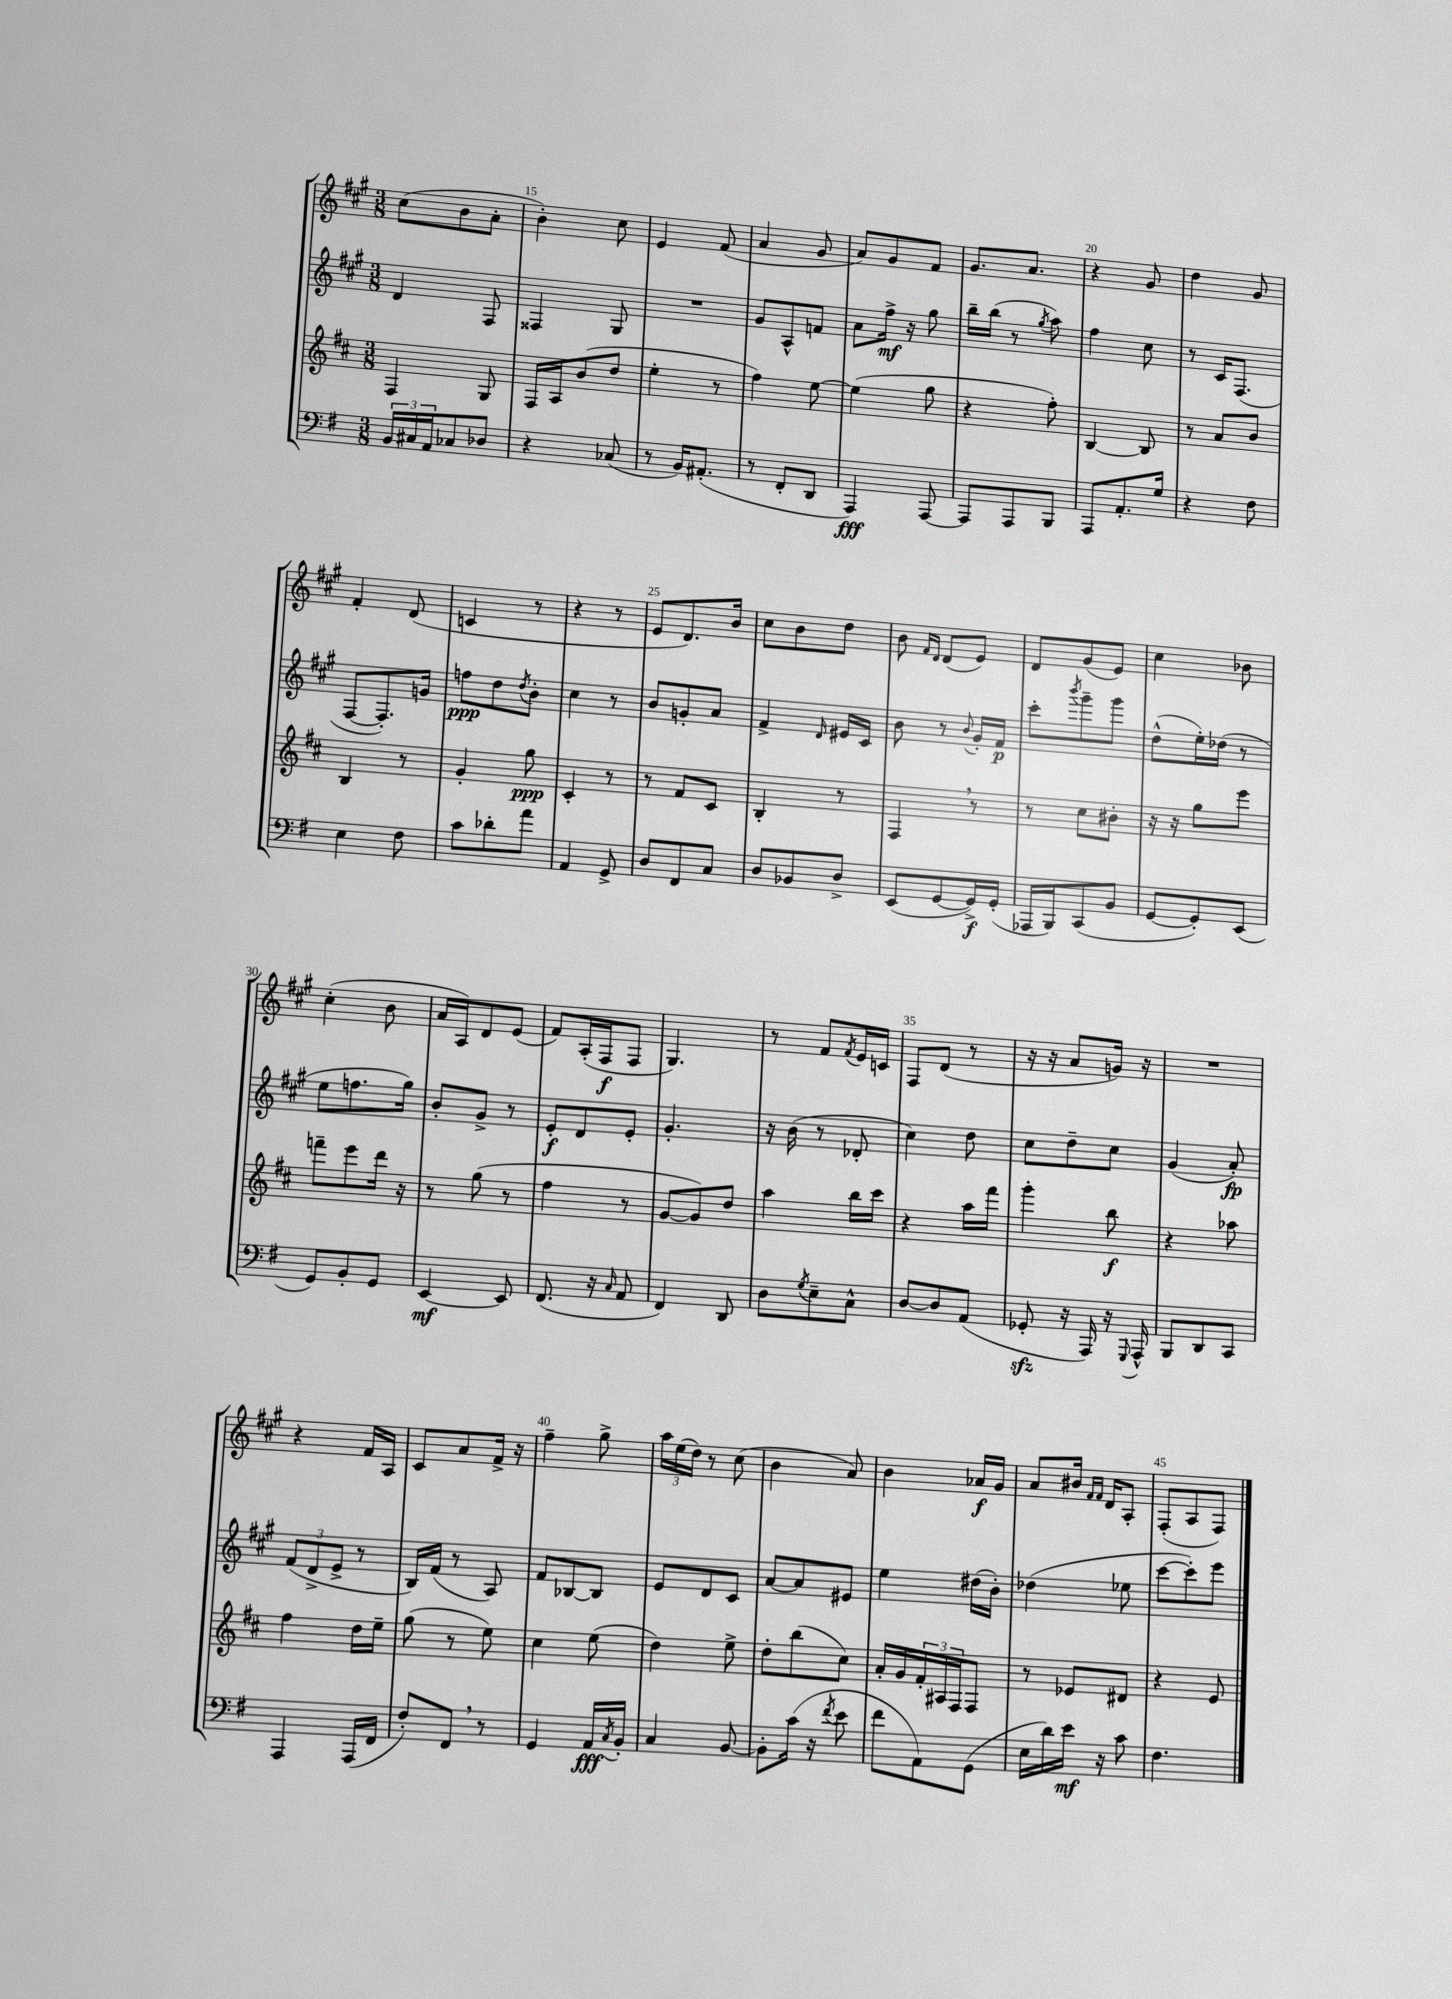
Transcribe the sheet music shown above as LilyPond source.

<<
\new StaffGroup <<
\new Staff = "s0" {
    \clef treble \key a \major \numericTimeSignature \time 3/8
    cis''8( b'8 a'8-. |
    b'4-.) cis''8 |
    e'4 fis'8( |
    a'4 gis'8 |
    a'8) gis'8 fis'8 |
    gis'8. a'8. |
    r4 gis'8 |
    d''4 gis'8 |
    fis'4-. d'8( |
    c'4 r8 |
    r4 r8 |
    e'8 d'8.) b'16 |
    cis''8 b'8 d''8 |
    b'8 \grace { fis'16 d'16 } d'8( e'8) |
    d'8 gis'8( e'8) |
    cis''4 bes'8 |
    cis''4-.( b'8 |
    a'16 a16) d'8 e'8( |
    fis'8) a16-.( fis16\f fis8 |
    gis4.) |
    r8 fis'8 \acciaccatura { fis'8 } e'16 c'16 |
    fis8 d'8( r8 |
    r16 r16 a'8 g'16) r16 |
    R4. |
    r4 fis'16 a16 |
    cis'8 a'8 fis'16-> r16 |
    fis''4-- gis''8-> |
    \tuplet 3/2 { a''16 e''16( d''16) } r8 cis''8( |
    b'4 a'8) |
    b'4 aes'16\f gis'16 |
    a'8 bis'16 \grace { fis'16 fis'16 } d'16 a8-. |
    fis8-.( a8 fis8) \bar "|." |
}
\new Staff = "s1" {
    \clef treble \key a \major \numericTimeSignature \time 3/8
    d'4 fis8 |
    fisis4 gis8 |
    R4. |
    gis'8 a8-^ f'8 |
    a'8 fis''16->\mf r16 gis''8 |
    b''16-- b''16( r8 \acciaccatura { gis''8 } a''8) |
    fis''4 cis''8 |
    r8 cis'16 fis8.( |
    fis8~ fis8.-.) g'16 |
    f''8\ppp d''8 \acciaccatura { d''8 } b'8-. |
    cis''4 r8 |
    b'8 g'8-. a'8 |
    fis'4-> \grace { d'16 } eis'16 cis'16 |
    b'8 r8 \appoggiatura { b'8 } gis'16-. fis'16\p |
    cis'''8-. \acciaccatura { b'''8 } gis'''8-- gis'''8 |
    d''8-^( e''16-.) des''16( r8 |
    e''8 f''8. gis''16) |
    b'8-. gis'8-> r8 |
    e'8-.\f d'8 e'8-. |
    gis'4.-. |
    r16 b'16( r8 des'8-. |
    cis''4) d''8 |
    cis''8 d''8-- cis''8 |
    gis'4( a'8-.\fp) |
    \tuplet 3/2 { fis'8( d'8-> e'8-> } r8 |
    b16) fis'16( r8 a8) |
    fis'8 bes8~ bes8 |
    e'8 d'8 cis'8 |
    a'8~ a'8 eis'8 |
    e''4 dis''16( b'16-.) |
    des''4( ees''8 |
    cis'''8~ cis'''8-.) e'''8 \bar "|." |
}
\new Staff = "s2" {
    \clef treble \key d \major \numericTimeSignature \time 3/8
    fis4 g8 |
    fis16 a16 b'8( d''8 |
    e''4-. r8 |
    fis''4) e''8~ |
    e''4( g''8 |
    r4 fis''8-.) |
    b4~ b8 |
    r8 a'8 b'8 |
    b4 r8 |
    g'4-. g''8\ppp |
    cis'4-. r8 |
    r8 fis'8 cis'8 |
    b4-. r8 |
    fis4 \breathe r8 |
    r8 cis''8 bis'8-. |
    r16 r16 g''8 e'''8 |
    f'''8-- e'''8 d'''16 r16 |
    r8 g''8( r8 |
    fis''4 r8 |
    g'8~ g'8) d''8 |
    a''4 b''16 cis'''16 |
    r4 a''16 fis'''16 |
    g'''4-. b''8\f |
    r4 aes''8 |
    fis''4 d''16 e''16-- |
    g''8( r8 e''8) |
    cis''4 e''8( |
    d''4) e''8-> |
    d''8-. b''8( cis''8) |
    a'16-. g'16 \tuplet 3/2 { fis'16-. ais16 fis16 } fis8 |
    r8 ees'8 dis'8 |
    r4 e'8 \bar "|." |
}
\new Staff = "s3" {
    \clef bass \key g \major \numericTimeSignature \time 3/8
    \tuplet 3/2 { b,16 cis16 a,16 } ces8 des8 |
    r4 ces8( |
    r8 b,16) ais,8.-.( |
    r8 fis,8-. d,8 |
    a,,4\fff) a,,8~ |
    a,,8 a,,8 b,,8 |
    a,,8 a,8.-. g16 |
    r4 fis8 |
    e4 fis8 |
    c'8 des'8-. a'8 |
    a,4 g,8-> |
    d8 fis,8 c8 |
    d8 bes,8 d8-> |
    e,8( g,8~ g,16->\f) g,16-.( |
    aes,,16 b,,16) c,8( b,8 |
    g,8~ g,8-.) e,8( |
    g,8) b,8-. g,8 |
    e,4~\mf e,8 |
    fis,8.( r16 \grace { c16 } a,8 |
    fis,4) d,8 |
    d8 \acciaccatura { g8 } e8-- c8-^ |
    d8~ d8 a,8( |
    ges,8-.\sfz r16 a,,16) r16 \appoggiatura { g,,8 } a,,16-^ |
    b,,8 d,8 c,8 |
    a,,4 a,,16( fis,16 |
    fis8-.) fis,8 \breathe r8 |
    g,4 a,16\fff \acciaccatura { c8 } b,16-. |
    c4 b,8~ |
    b,8-. c'16( r16 \acciaccatura { fis'8 } e'8 |
    fis'8 a,8) g,8( |
    e16 d'16) e'16\mf r16 c'8 |
    fis4. \bar "|." |
}
>>
>>
\layout { \context { \Score currentBarNumber = #14 \override BarNumber.break-visibility = ##(#f #t #t) barNumberVisibility = #(every-nth-bar-number-visible 5) } }
